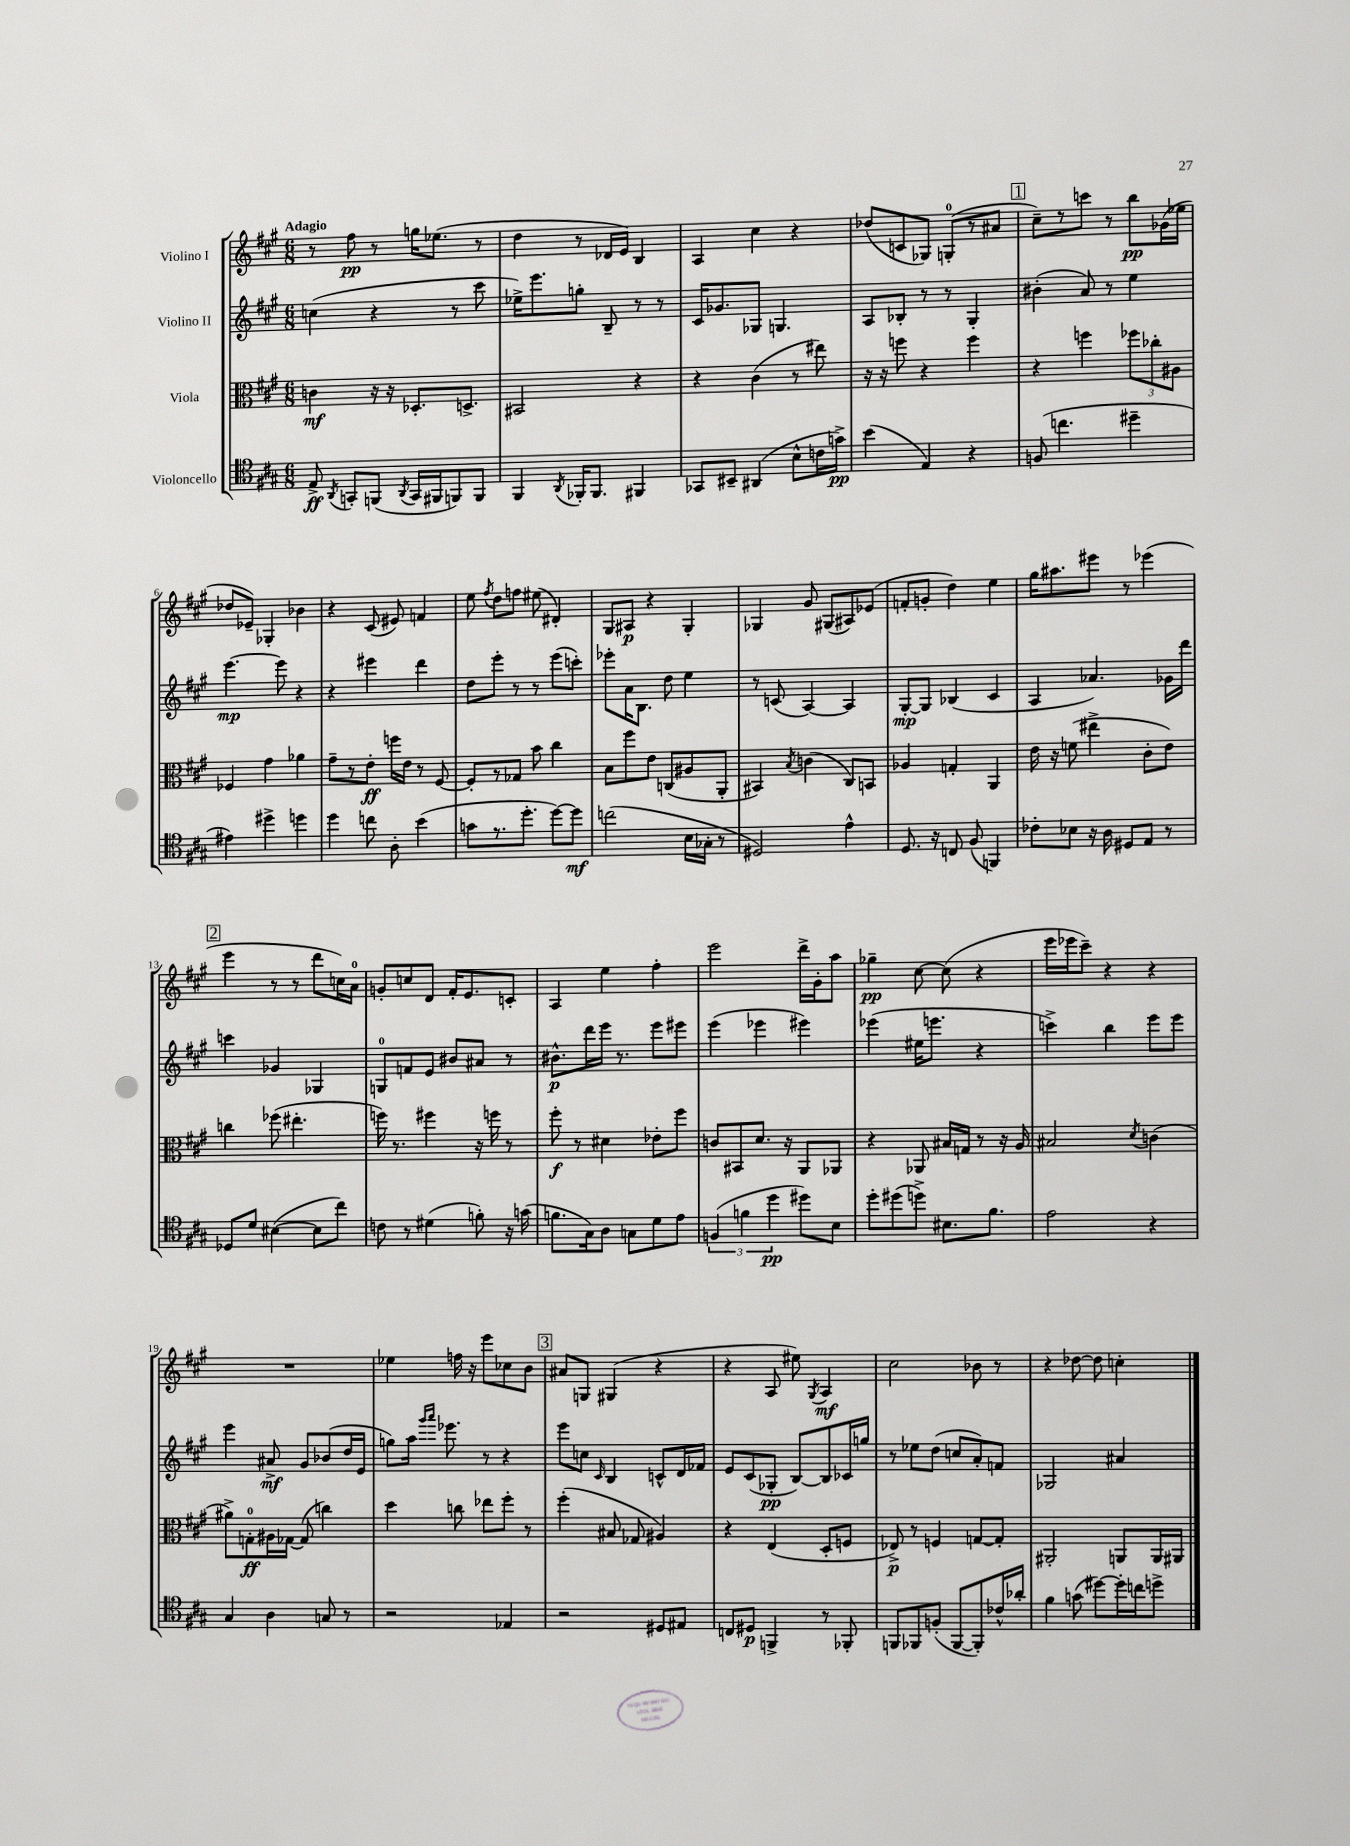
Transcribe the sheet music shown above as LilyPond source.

<<
\new StaffGroup <<
\new Staff = "s0" \with { instrumentName = "Violino I" } {
    \clef treble \key a \major \numericTimeSignature \time 6/8 \tempo "Adagio"
    \autoBeamOff r8 fis''8\pp r8 g''16[ ees''8.]( r8 |
    d''4 r8 des'16[ e'16]) b4 |
    a4 cis''4 r4 |
    des''8[( c'8 ges8]) g8[-0-.( r8 ais'8] |
    \mark \markup { \box "1" } cis''8[--) r8 c'''8] r8 b''8[\pp ges'16( ees''16] |
    des''8[ ees'8]--) ges4-. bes'4 |
    r4 cis'8( eis'8) f'4 |
    e''8 \acciaccatura { fis''8 } d''8[ f''8] eis''8( dis'4-.) |
    gis8[ ais8]\p r4 gis4-. |
    ges4 gis'8 gis8[( ais8) ees'8]( |
    f'8[-. g'8]-. d''4) e''4 |
    gis''16[ ais''8. eis'''8] r8 ees'''4( |
    \mark \markup { \box "2" } e'''4 r8 r8 d'''8[ c''16) a'16]-0 |
    g'8[-. c''8 d'8] fis'16[-. e'8. c'8]-. |
    a4 e''4 fis''4-. |
    e'''2 d'''16[-> gis'16-. a''8] |
    ges''4--\pp cis''8~ cis''8( r4 |
    e'''16[ ees'''16 cis'''8]--) r4 r4 |
    R2. |
    ees''4 f''16 r16 e'''8[ ces''8 b'8] |
    \mark \markup { \box "3" } ais'8[ g8] gis4( r4 |
    r4 a8 eis''8) \acciaccatura { gis8 } a4\mf |
    cis''2 bes'8 r8 |
    r4 des''8~ des''8 c''4-. \bar "|." |
}
\new Staff = "s1" \with { instrumentName = "Violino II" } {
    \clef treble \key a \major \numericTimeSignature \time 6/8
    \autoBeamOff c''4( r4 r8 cis'''8 |
    ees''16[->) e'''8. g''8]-. b8-- r8 r8 |
    cis'16[ ges'8. ges8] g4. |
    a8[ bes8]-. r8 r8 gis4-. |
    \mark \markup { \box "1" } bis'4-.( a'8) r8 e''4 |
    e'''4.~\mp e'''8 r4 |
    r4 eis'''4 d'''4 |
    d''8[ e'''8]-. r8 r8 e'''8[( c'''8]-.) |
    ees'''8[-. a'16 b8.] d''8 e''4 |
    r8 c'8( a4~) a4 |
    gis8[~-.\mp gis8] bes4( cis'4 |
    a4 aes'4.) ges'16[ d'''16] |
    \mark \markup { \box "2" } c'''4 ges'4 ges4 |
    g8[-0 f'8 e'8] bis'8[ ais'8] r8 |
    bis'8.[-^\p d'''16 e'''16] r8. e'''8[ eis'''8] |
    e'''4( ees'''4 eis'''4) |
    ees'''4( eis''16[ e'''8.] r4 |
    c'''4->) b''4 e'''8[ e'''8] |
    e'''4 ais'8->\mf gis'8[ bes'8( d''16 e'16] |
    g''8[) a''16] \grace { gis'''16[ a'''16] } ees'''8. r8 r4 |
    \mark \markup { \box "3" } e'''8[ c''8] \grace { cis'16 } b4 c'8[-^ d'16 fes'16] |
    e'8[ cis'8( ges8]-.\pp b8[~) b8 ces'16 g''16] |
    r8 ees''8[ d''8]( c''8[ a'8-.) f'8] |
    ges2 ais'4 \bar "|." |
}
\new Staff = "s2" \with { instrumentName = "Viola" } {
    \clef alto \key a \major \numericTimeSignature \time 6/8
    \autoBeamOff c'4\mf r16 r16 des8.[-. d8.]-> |
    bis,2 r4 |
    r4 cis'4( r8 eis''8) |
    r16 r16 f''8 r4 f''4 |
    \mark \markup { \box "1" } r4 f''4 \tuplet 3/2 { fes''8[ ces''8-. ais8] } |
    fes4 gis'4 aes'4 |
    gis'8[-- r8 e'8]-.\ff f''16[ e'16] r8 fis8~ |
    fis8[-. r8 ges8] b'8 cis''4 |
    b8[ fis''8 e'8] c8[( ais8 a,8]-. |
    bis,4) \acciaccatura { b8 } c'4( cis8[) b,8] |
    aes4 g4-. a,4 |
    e'16 r16 f'8( eis''4-> cis'8[-. e'8]) |
    \mark \markup { \box "2" } c''4 fes''8( eis''4.-. |
    f''16) r8. fis''4 r16 f''16 r8 |
    fis''8-.\f r8 dis'4 ees'8[-. fis''8] |
    c'8[ bis,8 d'8.] r16 a,8[ aes,8] |
    r4 aes,8 bis16[ g16] r8 r16 a16 |
    bis2 \acciaccatura { d'8 } c'4( |
    ais'8[->) g8-0-.\ff ais16 ges16]~ ges8( c''4) |
    d''4 c''8 ees''8[ fis''8]-. r8 |
    \mark \markup { \box "3" } fis''4-.( bis8 ges8 ais4) |
    r4 e4( d8[-. f8] |
    ees8->\p) r8 f4 g8[~ g8]-. |
    ais,2-. a,8[ a,16 ais,16] \bar "|." |
}
\new Staff = "s3" \with { instrumentName = "Violoncello" } {
    \clef tenor \key a \major \numericTimeSignature \time 6/8
    \autoBeamOff e8->\ff \acciaccatura { a,8 } g,8[-. f,8]( \acciaccatura { a,8 } g,16[ fis,16 f,8) f,8] |
    fis,4 \acciaccatura { a,8 } fes,16[-. fes,8.] fis,4 |
    ges,8[ bis,8]-- ais,4( b8[-^ c'16 g'16]->\pp) |
    b'4( e4) r4 |
    \mark \markup { \box "1" } f8( c''4. dis''4-- |
    eis'4) dis''4-> d''4 |
    d''4 c''8 a8-. b'4( |
    g'8[ r8. d''8.]-. d''8[~) d''8]\mf |
    c''2( b16[ ges16]-. r8 |
    dis2) e'4-^ |
    d8. r16 c8 fis8( f,4) |
    ces'8[-. bes8] r16 a16 dis8[ e8] r8 |
    \mark \markup { \box "2" } des8[ d'8] bis4~( bis8[ cis''8]) |
    c'8 r8 dis'4( f'8-.) r16 g'16( |
    f'8.[ gis16) a8] g8[ d'8 e'8] |
    \tuplet 3/2 { f4( f'4 d''4\pp } dis''8[) b8] |
    d''8[-. dis''8( d''8]->) bis8.[ fis'8.] |
    e'2 r4 |
    gis4 a4 g8 r8 |
    r2 ees4 |
    \mark \markup { \box "3" } r2 dis8[ eis8] |
    c8[ dis8]\p f,4-> r8 fes,8-. |
    f,8[ fes,8 f8]-.( fes,8[~ fes,8-.) ces'16-^ aes'16]-. |
    fis'4 g'8( dis''8[~) dis''16-. c''16 d''8]-> \bar "|." |
}
>>
>>
